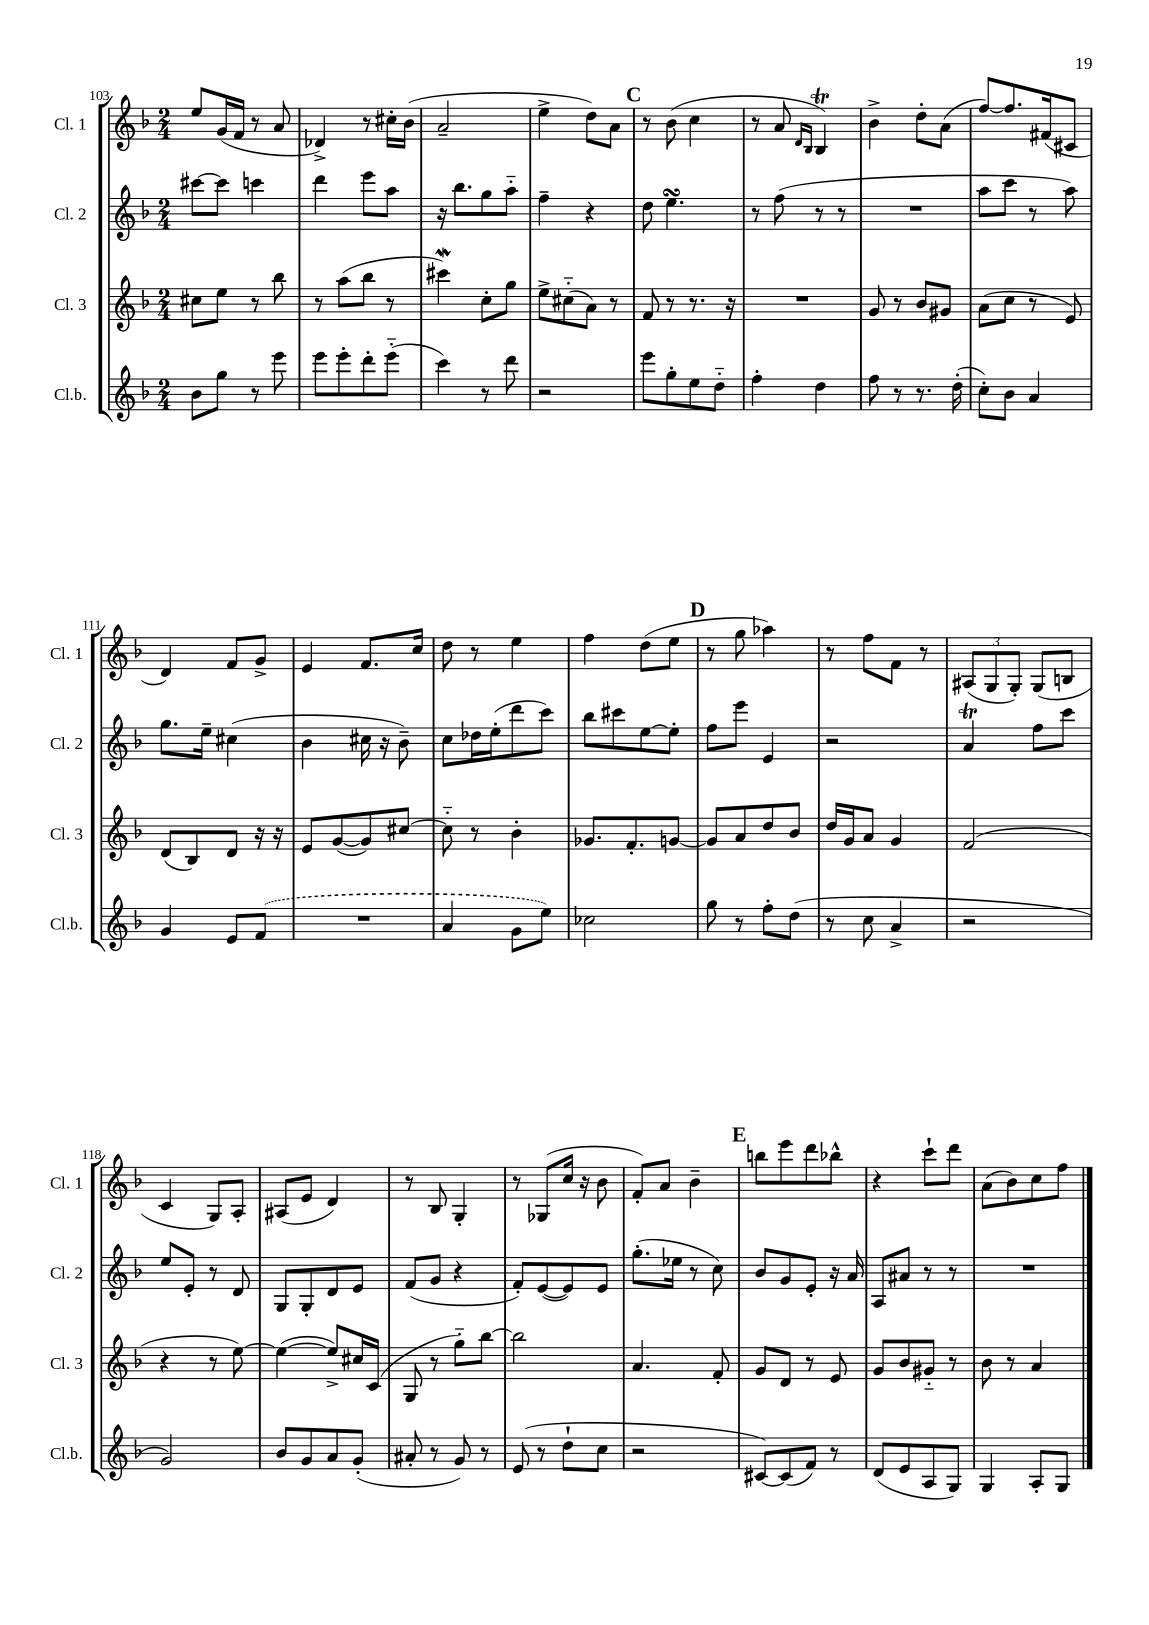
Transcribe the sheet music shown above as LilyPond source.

<<
\new StaffGroup <<
\new Staff = "s0" \with { instrumentName = "Cl. 1" shortInstrumentName = "Cl. 1" } {
    \clef treble \key f \major \numericTimeSignature \time 2/4
    \autoBeamOff e''8[ g'16( f'16] r8 a'8 |
    des'4->) r8 cis''16[-. bes'16]( |
    a'2-- |
    e''4-> d''8[) a'8] |
    \mark \markup { \bold "C" } r8 bes'8( c''4 |
    r8 a'8 \grace { d'16[ bes16] } bes4\trill) |
    bes'4-> d''8[-. a'8]( |
    f''8[~) f''8. fis'16( cis'8] |
    d'4) f'8[ g'8]-> |
    e'4 f'8.[ c''16] |
    d''8 r8 e''4 |
    f''4 d''8[( e''8] |
    \mark \markup { \bold "D" } r8 g''8 aes''4) |
    r8 f''8[ f'8] r8 |
    \tuplet 3/2 { ais8[( g8 g8]-.) } g8[( b8] |
    c'4 g8[) a8]-. |
    ais8[( e'8] d'4) |
    r8 bes8 g4-. |
    r8 ges8[( c''16] r16 bes'8 |
    f'8[-.) a'8] bes'4-- |
    \mark \markup { \bold "E" } b''8[ e'''8 d'''8 bes''8]-^ |
    r4 c'''8[-! d'''8] |
    a'8[( bes'8) c''8 f''8] \bar "|." |
}
\new Staff = "s1" \with { instrumentName = "Cl. 2" shortInstrumentName = "Cl. 2" } {
    \clef treble \key f \major \numericTimeSignature \time 2/4
    \autoBeamOff cis'''8[~ cis'''8] c'''4 |
    d'''4 e'''8[ a''8] |
    r16 bes''8.[ g''8 a''8]-_ |
    f''4-- r4 |
    \mark \markup { \bold "C" } d''8 e''4.\turn |
    r8 f''8( r8 r8 |
    R2 |
    a''8[ c'''8] r8 a''8) |
    g''8.[ e''16]-- cis''4( |
    bes'4 cis''16 r16 bes'8--) |
    c''8[ des''16 e''16-.( d'''8 c'''8]) |
    bes''8[ cis'''8 e''8~ e''8]-. |
    \mark \markup { \bold "D" } f''8[ e'''8] e'4 |
    r2 |
    a'4\trill f''8[ c'''8] |
    e''8[ e'8]-. r8 d'8 |
    g8[ g8-. d'8 e'8] |
    f'8[( g'8] r4 |
    f'8[-.) e'8~( e'8) e'8] |
    g''8.[-.( ees''16] r8 c''8) |
    \mark \markup { \bold "E" } bes'8[ g'8 e'8]-. r16 a'16 |
    a8[ ais'8] r8 r8 |
    R2 \bar "|." |
}
\new Staff = "s2" \with { instrumentName = "Cl. 3" shortInstrumentName = "Cl. 3" } {
    \clef treble \key f \major \numericTimeSignature \time 2/4
    \autoBeamOff cis''8[ e''8] r8 bes''8 |
    r8 a''8[( bes''8] r8 |
    cis'''4\mordent) c''8[-. g''8] |
    e''8[-> cis''8-_( a'8]) r8 |
    \mark \markup { \bold "C" } f'8 r8 r8. r16 |
    R2 |
    g'8 r8 bes'8[ gis'8] |
    a'8[( c''8] r8 e'8) |
    d'8[( bes8) d'8] r16 r16 |
    e'8[ g'8~( g'8) cis''8]~ |
    cis''8-_ r8 bes'4-. |
    ges'8.[ f'8.-. g'8]~ |
    \mark \markup { \bold "D" } g'8[ a'8 d''8 bes'8] |
    d''16[ g'16 a'8] g'4 |
    f'2( |
    r4 r8 e''8~) |
    e''4~( e''8[->) cis''16 c'16]( |
    g8 r8 g''8[-_) bes''8]~ |
    bes''2 |
    a'4. f'8-. |
    \mark \markup { \bold "E" } g'8[ d'8] r8 e'8 |
    g'8[ bes'8 gis'8]-_ r8 |
    bes'8 r8 a'4 \bar "|." |
}
\new Staff = "s3" \with { instrumentName = "Cl.b." shortInstrumentName = "Cl.b." } {
    \clef treble \key f \major \numericTimeSignature \time 2/4
    \autoBeamOff bes'8[ g''8] r8 e'''8 |
    e'''8[ e'''8-. d'''8-. e'''8]-_( |
    c'''4) r8 d'''8 |
    r2 |
    \mark \markup { \bold "C" } e'''8[ g''8-. e''8 d''8]-_ |
    f''4-. d''4 |
    f''8 r8 r8. d''16-.( |
    c''8[-.) bes'8] a'4 |
    g'4 e'8[ \once \slurDashed f'8]( |
    R2 |
    a'4 g'8[ e''8]) |
    ces''2 |
    \mark \markup { \bold "D" } g''8 r8 f''8[-. d''8]( |
    r8 c''8 a'4-> |
    r2 |
    g'2) |
    bes'8[ g'8 a'8 g'8]-.( |
    ais'8-. r8 g'8) r8 |
    e'8( r8 d''8[-! c''8] |
    r2 |
    \mark \markup { \bold "E" } cis'8[~) cis'8( f'8]) r8 |
    d'8[( e'8 a8 g8]) |
    g4 a8[-. g8] \bar "|." |
}
>>
>>
\layout { \context { \Score currentBarNumber = #103 } }
